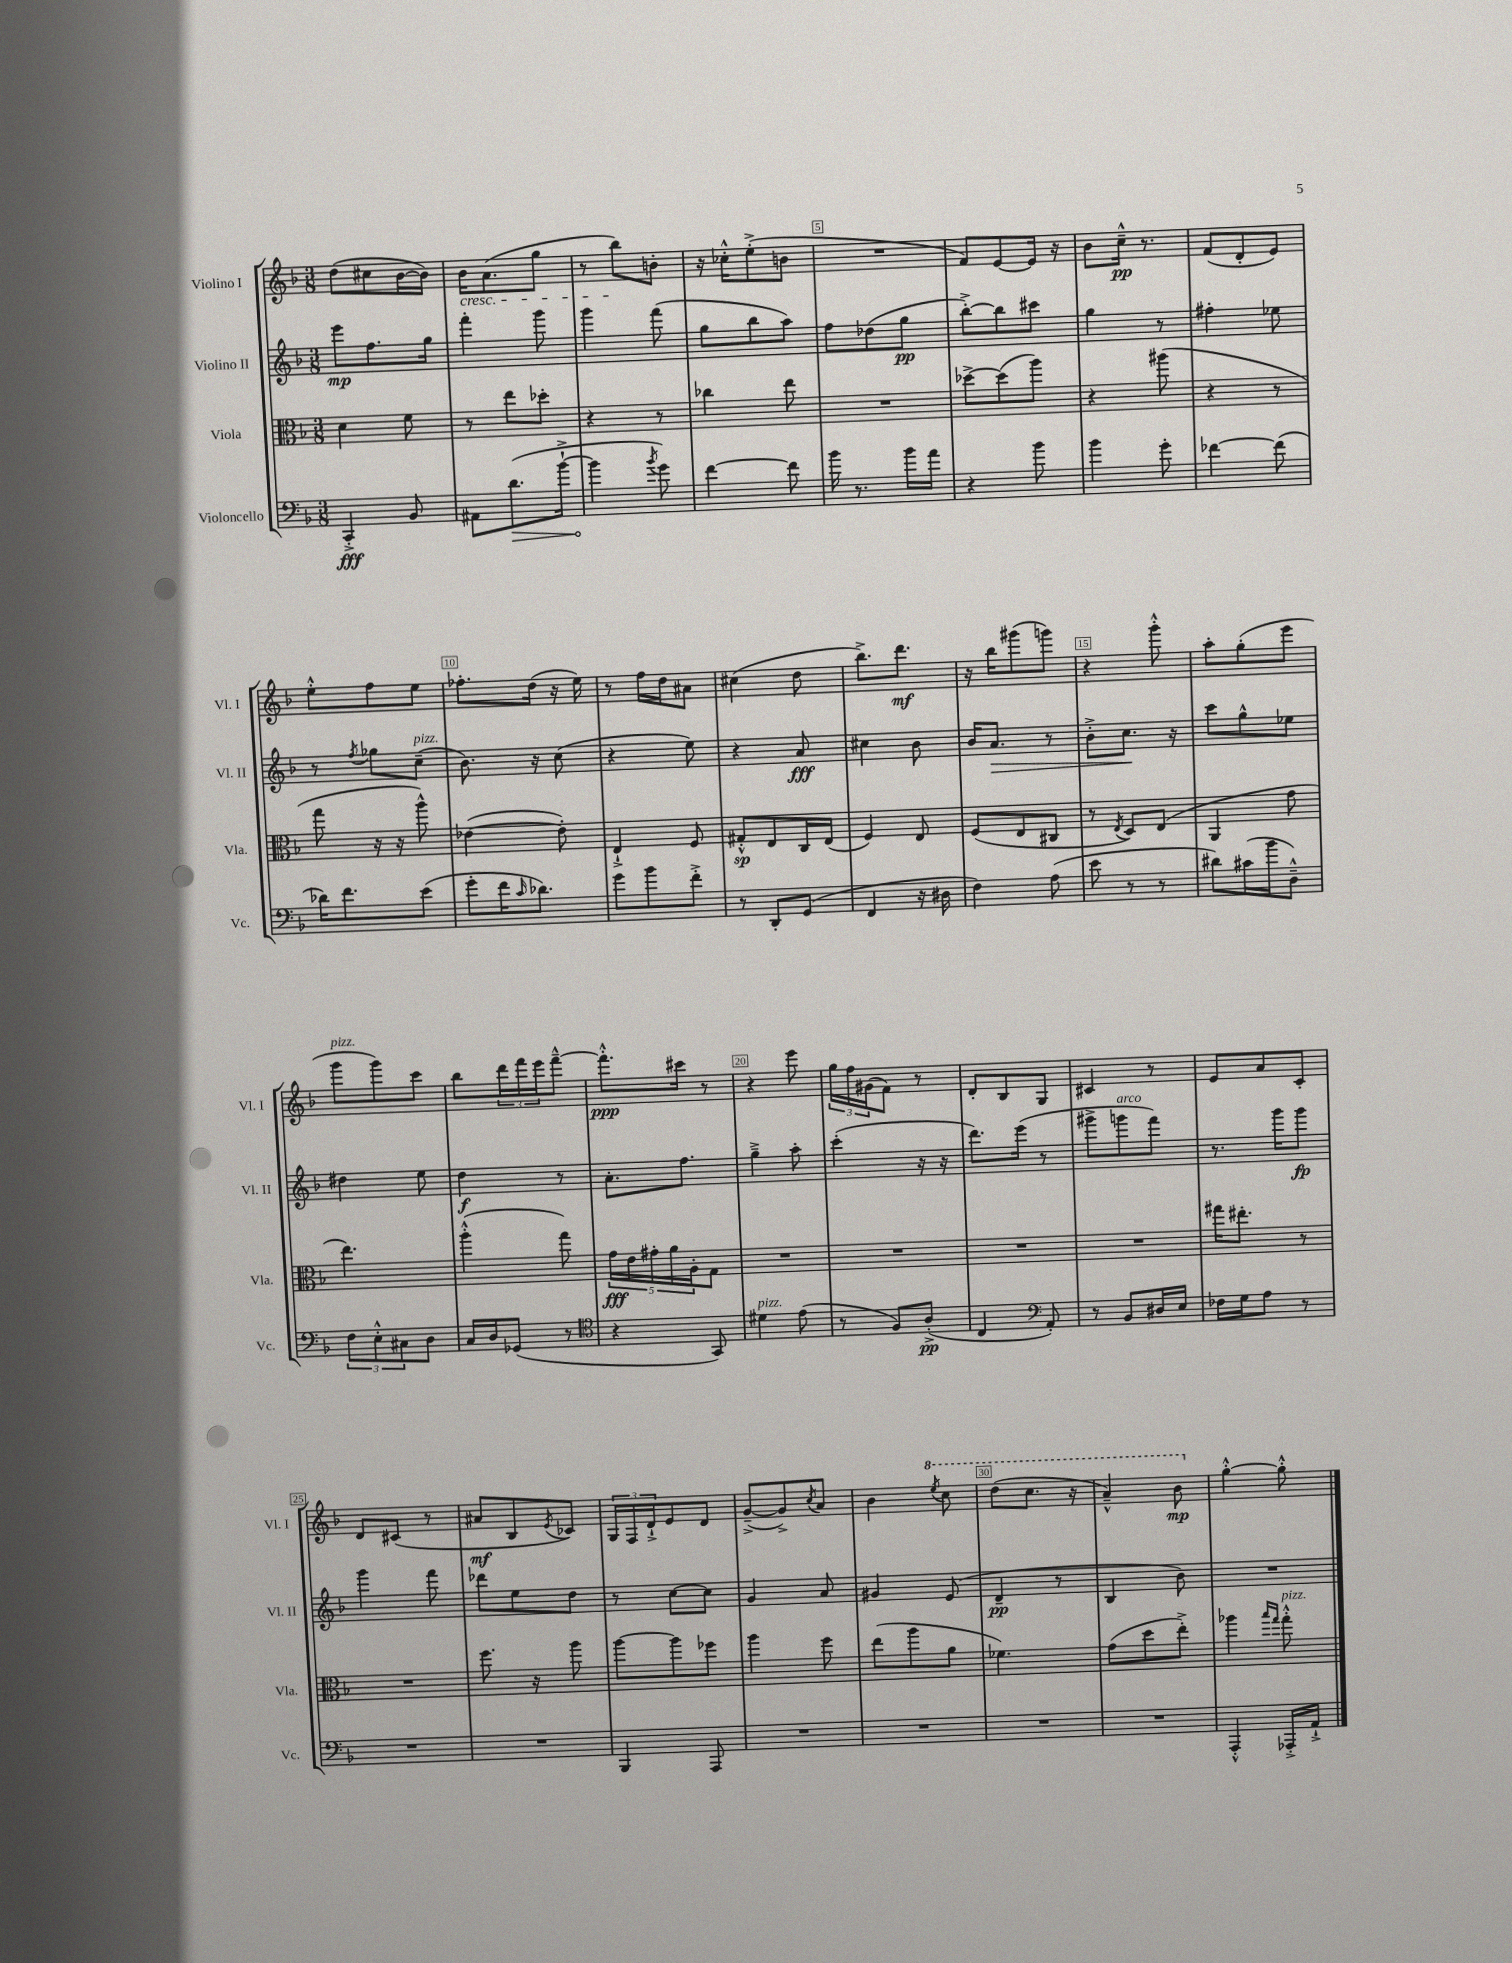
<<
\new StaffGroup <<
\new Staff = "s0" \with { instrumentName = "Violino I" shortInstrumentName = "Vl. I" } {
    \clef treble \key f \major \numericTimeSignature \time 3/8
    d''8( cis''8 bes'16~ bes'16) |
    bes'16\cresc a'8.( g''8 |
    r8 bes''8\!) b'8-. |
    r16 ces''16-.-^ e''8-.->( b'8 |
    R4. |
    f'8) e'8~ e'16 r16 |
    bes'8 c''16---^\pp r8. |
    f'8( d'8-. e'8) |
    e''8-.-^ f''8 e''8 |
    fes''8.-. d''16( r16 e''16) |
    r8 f''16 d''16 ais'8 |
    cis''4( d''8 |
    bes''8.->) d'''8.\mf |
    r16 bes''16 gis'''8( g'''8) |
    r4 g'''8-.-^ |
    a''8-. g''8-.( e'''8 |
    g'''8^\markup { \italic "pizz." } g'''8) c'''8 |
    bes''8 \tuplet 3/2 { d'''16 f'''16 e'''16 } f'''8~---^ |
    f'''8.-.-^\ppp cis'''16 r8 |
    r4 e'''8 |
    \tuplet 3/2 { g''16 f''16 gis'16( } f'8) r8 |
    d'8-. bes8 g8 |
    cis'4 r8 |
    e'8 a'8 c'8-. |
    d'8 cis'8( r8 |
    ais'8\mf bes8 \acciaccatura { e'8 } ces'8) |
    \tuplet 3/2 { g16 f16 d'16-!-> } e'8 d'8 |
    g'8~--->( g'8->) \acciaccatura { c''8 } a'8 |
    bes'4 \ottava #1 \acciaccatura { e'''8 } c'''8 |
    d'''8( c'''8. r16 |
    a''4---^) bes''8\mp \ottava #0 |
    g''4~-.-^ g''8-.-^ \bar "|." |
}
\new Staff = "s1" \with { instrumentName = "Violino II" shortInstrumentName = "Vl. II" } {
    \clef treble \key f \major \numericTimeSignature \time 3/8
    e'''8\mp f''8. g''16 |
    f'''4-. g'''8 |
    g'''4 f'''8( |
    g''8 bes''8 a''8) |
    f''8 des''8( g''8\pp |
    bes''8~-.->) bes''8 cis'''8 |
    g''4 r8 |
    fis''4-. ees''8 |
    r8 \acciaccatura { f''8 } ges''8 c''8--^\markup { \italic "pizz." }( |
    bes'8.) r16 c''8( |
    r4 e''8) |
    r4 a'8\fff |
    cis''4 bes'8 |
    bes'16 a'8.\> r8 |
    bes'8-.-> c''8.\! r16 |
    c'''8 g''8-^ ees''8 |
    dis''4 e''8 |
    d''4\f r8 |
    a'8.-. f''8. |
    g''4---> a''8-. |
    c'''4-.( r16 r16 |
    d'''8.) e'''16( r8 |
    gis'''8-> g'''8^\markup { \italic "arco" } f'''8) |
    r8. g'''16 g'''8\fp |
    g'''4 f'''8 |
    des'''8 e''8 d''8 |
    r8 c''8~ c''8 |
    g'4 a'8 |
    gis'4 e'8( |
    d'4--\pp r8 |
    bes4 bes'8) |
    R4. \bar "|." |
}
\new Staff = "s2" \with { instrumentName = "Viola" shortInstrumentName = "Vla." } {
    \clef alto \key f \major \numericTimeSignature \time 3/8
    d'4 f'8 |
    r8 e''8 des''8-. |
    r4 r8 |
    ces''4 e''8 |
    R4. |
    des''8~-> des''8( a''8) |
    r4 ais''8( |
    r4 r8 |
    g''8 r16 r16 a''8-^) |
    ees'4~( ees'8-.) |
    e4-!-> f8 |
    gis8-.-^\sp e8 c16 e16( |
    f4) e8 |
    f8( e8 cis8 |
    r8 \acciaccatura { e8 } d8) e8( |
    a,4 g'8 |
    e''4.) |
    a''4-.-^( g''8) |
    \tuplet 5/4 { g'16\fff e'16 gis'16-. a'16 a16-. } g8 |
    R4. |
    R4. |
    R4. |
    R4. |
    gis''16 eis''8.-. r8 |
    R4. |
    f''8. r16 a''8 |
    a''8~ a''8 fes''8 |
    a''4 f''8 |
    e''8( a''8 a'8 |
    fes'4.) |
    g'8( d''8 e''8-.->) |
    aes''4 \grace { bes''16 g''16 } g''8-.-^^\markup { \italic "pizz." } \bar "|." |
}
\new Staff = "s3" \with { instrumentName = "Violoncello" shortInstrumentName = "Vc." } {
    \clef bass \key f \major \numericTimeSignature \time 3/8
    c,4-.->\fff bes,8 |
    ais,8 \once \override Hairpin.circled-tip = ##t d'8.\>( bes'16~-!-> |
    bes'4\! \acciaccatura { bes'8 } g'8) |
    f'4~ f'8 |
    bes'16 r8. bes'16 a'16 |
    r4 bes'8 |
    bes'4 g'8-. |
    fes'4~ fes'8( |
    des'16) f'8. e'8( |
    g'8-. f'16 \grace { c'16 } des'8.) |
    g'8 bes'8 f'8-.-> |
    r8 d,8-. g,8( |
    f,4 r16 dis16 |
    f4) a8( |
    e'8 r8 r8 |
    dis'8) cis'16( bes'16 d8---^) |
    \tuplet 3/2 { f8 e8-.-^ cis8 } d8 |
    c16 d16 ges,8( r8 |
    \clef tenor r4 g,8) |
    dis'4^\markup { \italic "pizz." } e'8( |
    r8 f8) a8-.->\pp( |
    c4 \clef bass a,8-.) |
    r8 bes,8 dis16 e16 |
    fes16 g16 a8 r8 |
    R4. |
    R4. |
    bes,,4 a,,8 |
    R4. |
    R4. |
    R4. |
    R4. |
    a,,4-.-^ aes,,16-.-> a,16-!-> \bar "|." |
}
>>
>>
\layout { \context { \Score \override BarNumber.break-visibility = ##(#f #t #t) barNumberVisibility = #(every-nth-bar-number-visible 5) \override BarNumber.stencil = #(make-stencil-boxer 0.1 0.3 ly:text-interface::print) } }
